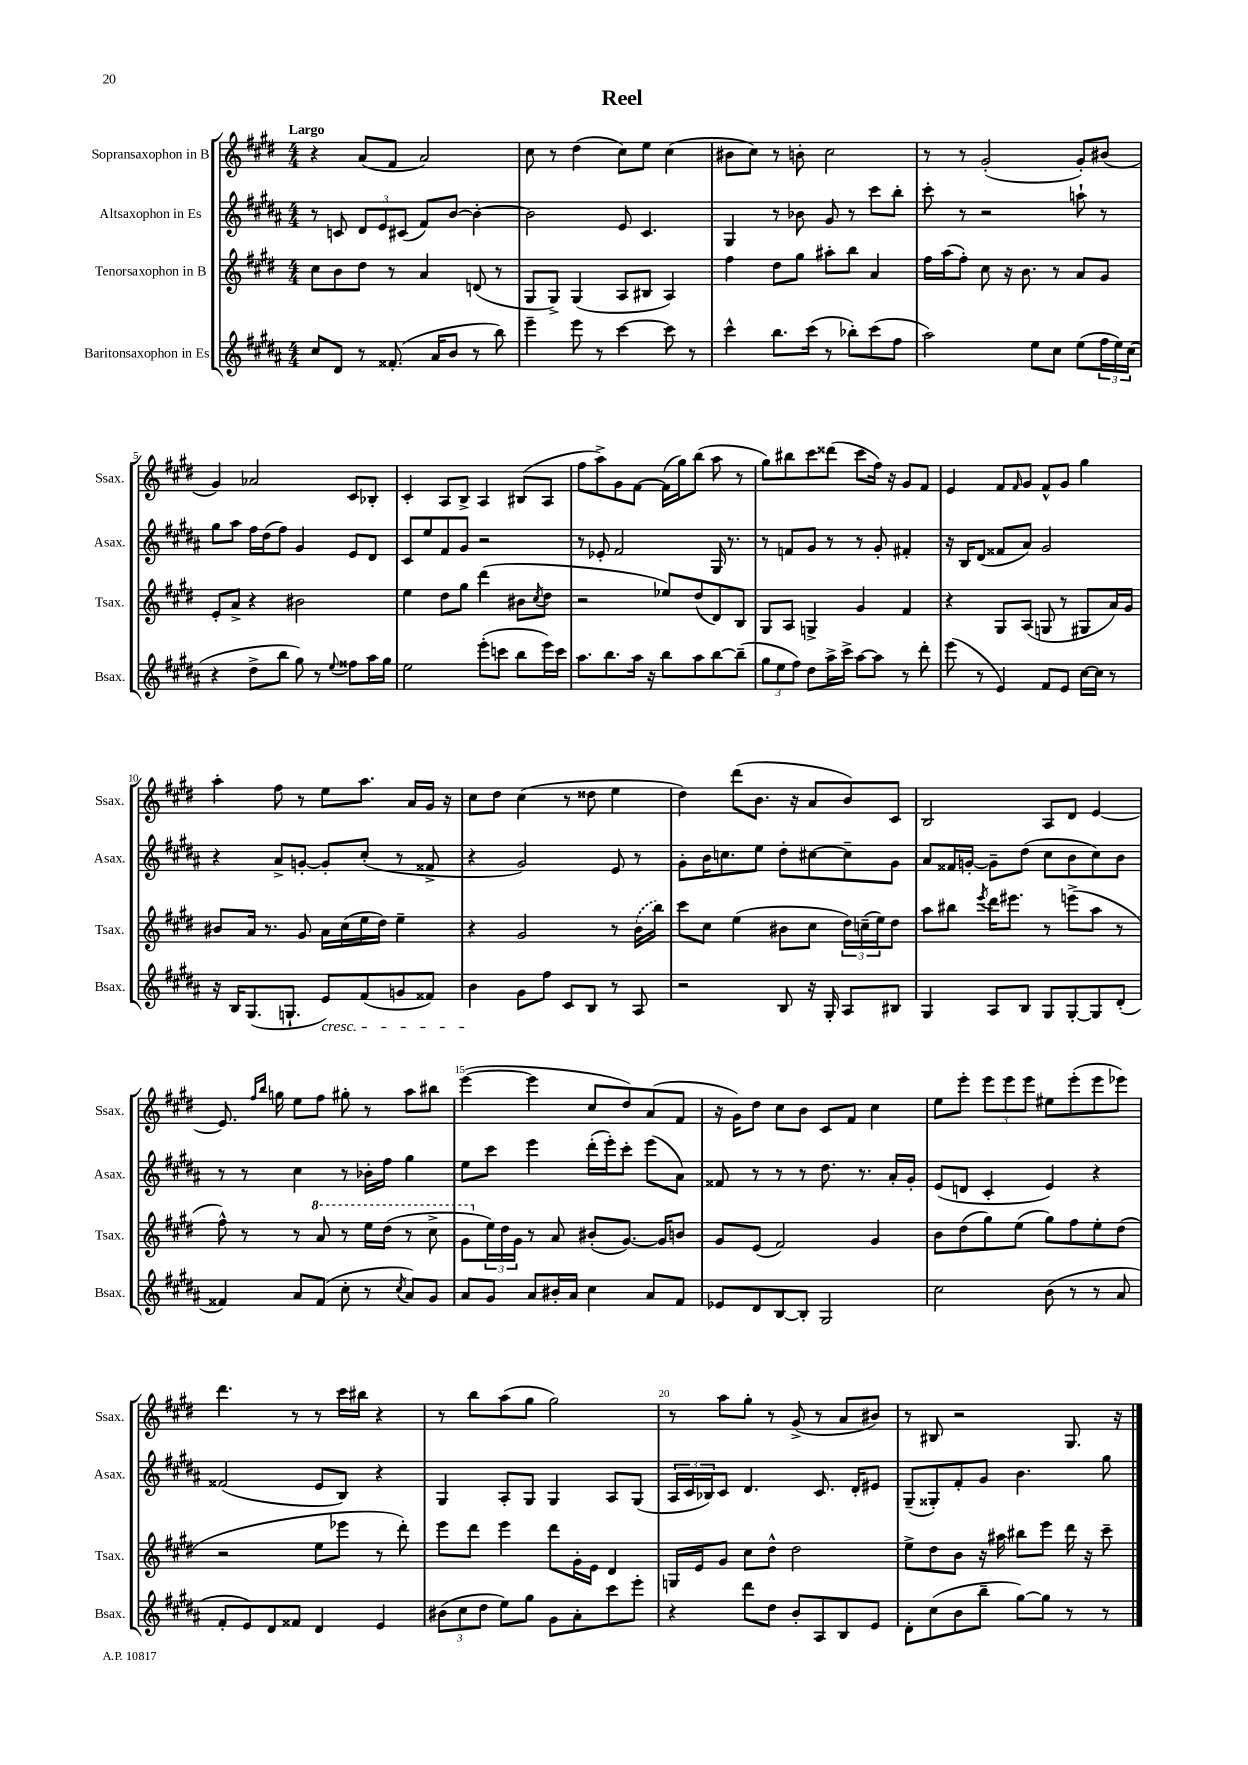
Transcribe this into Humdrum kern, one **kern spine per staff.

**kern	**kern	**kern	**kern
*staff4	*staff3	*staff2	*staff1
*clefG2	*clefG2	*clefG2	*clefG2
*k[f#c#g#d#a#]	*k[f#c#g#d#]	*k[f#c#g#d#a#]	*k[f#c#g#d#]
*M4/4	*M4/4	*M4/4	*M4/4
8cc#	8cc#	8r	4r
8d#	8b	8c	.
8r	8dd#	12d#	(8a
.	.	12e	.
(8.f##'	8r	.	8f#
.	.	(12c#	.
.	4a	8f#)	2a)
16a#	.	.	.
8b	.	[8b	.
8r	(8d	4b'_	.
8bb)	8r	.	.
=	=	=	=
4eee~	8G#	2b]	8cc#
.	8G#^)	.	8r
8eee	(4G#	.	(4dd#
8r	.	.	.
[4ccc#	8A	8e	8cc#)
.	8B#	4.c#	8ee
8ccc#]	4A)	.	(4cc#
8r	.	.	.
=	=	=	=
4ccc#^^	4ff#	4G#	8b#
.	.	.	8cc#)
8.bb	8dd#	8r	8r
.	8gg#	8b-	8b'
(16ccc#	.	.	.
8r	8aa#'	8g#	2cc#
8bb-')	8bb	8r	.
(8ccc#	4a	8ccc#	.
8ff#	.	8bb'	.
=	=	=	=
2aa#)	16ff#	8ccc#'	8r
.	(16aa	.	.
.	8ff#')	8r	8r
.	8cc#	2r	(2g#'
.	16r	.	.
.	8.b	.	.
8ee	.	.	.
8cc#	8r	.	.
(8ee	8a	8aa`	8g#')
24ff#	8g#	8r	(8b#
24ee)	.	.	.
(24cc#	.	.	.
=	=	=	=
4r	8e'	8gg#	4g#)
.	8a^	8aa#	.
8dd#^	4r	16ff#	2a-
.	.	(16dd#	.
8bb	.	8ff#)	.
8gg#)	2b#	4g#	.
8r	.	.	.
8qqee	.	.	.
8ff##	.	8e	8c#
16aa#	.	8d#	8B-'
16gg#	.	.	.
=	=	=	=
2ee	4ee	8c#	4c#'
.	.	8ee	.
.	8dd#	8f#	8A
.	8gg#	8g#	8B^
(8eee'	(4ddd#	2r	4A
8ccc	.	.	.
8bb	8b#	.	(8B#
.	8qcc#	.	.
16eee)	8dd#	.	8A
16ccc	.	.	.
=	=	=	=
8.aa#	2r	8r	8ff#
.	.	8e-'	8aa^)
8.bb	.	.	.
.	.	2f#	8g#
16aa#	.	.	[8f#
16r	.	.	.
8bb	8ee-)	.	(16f#]
.	.	.	16gg#)
8aa#	(8dd#	.	(8bb
[8bb	8d#)	16G#	8aa
.	.	8.r	.
(8bb~]	8B	.	8r
=	=	=	=
12gg#	8G#	8r	8gg#)
12ee	.	.	.
.	8A	8f	8bb#
12ff#)	.	.	.
8dd#	4G^	8g#	8ccc#
16aa#^	.	8r	(8ddd##
16ccc#^	.	.	.
[8aa#	4g#	8r	8ccc#
8aa#]	.	8g#'	16ff#)
.	.	.	16r
8r	4f#	4f#'	8g#
8ddd#'	.	.	8f#
=	=	=	=
(8eee	4r	16r	4e
.	.	16B	.
8r	.	(8d#	.
4e)	8G#	8f##	8f#
.	.	.	16qqf#
.	(8A	8a#)	8g#
8f#	8G	2g#	8f#^^
8e	8r	.	8g#
[16cc#	8G#	.	4gg#
16cc#]	.	.	.
8r	16a)	.	.
.	16g#	.	.
=	=	=	=
16r	8b#	4r	4aa'
16B	.	.	.
(8.G#	16a	.	.
.	8.r	.	.
.	.	8a#^	8ff#
8.G`	.	.	.
.	8g#	[8g'	8r
8e)	16a	8g']	8ee
.	(16cc#	.	.
(8f#	16ee	(8cc#'	8.aa
.	16dd#)	.	.
8g	4ee~	8r	.
.	.	.	16a
8f##)	.	8f##^	16g#
.	.	.	16r
=	=	=	=
4b	4r	4r	8cc#
.	.	.	8dd#
8g#	2g#	2g#)	(4cc#
8ff#	.	.	.
8c#	.	.	8r
8B	.	.	8dd##
8r	8r	8e	4ee
8A#	(16b	8r	.
.	16bb)	.	.
=	=	=	=
2r	8ccc#	8g#'	4dd#)
.	8cc#	16b	.
.	.	8.cc	.
.	(4ee	.	(8ddd#
.	.	8ee	8.b
8B	8b#	8dd#'	.
.	.	.	16r
16r	8cc#	[8cc#	8a
16G#'	.	.	.
8A#	24dd#)	8cc#~]	8b)
.	(24cc~	.	.
.	24ee)	.	.
8B#	8dd#	8g#	8c#
=	=	=	=
4G#	8aa	8a#	2B
.	8bb#	16f##	.
.	.	[16g'	.
.	8qeee	.	.
8A#	16ddd#	8g~]	.
.	8.eee#	.	.
8B	.	(8dd#	.
8G#	8r	8cc#	8A
[8G#'	(8eee^	8b	8d#
8G#]	8aa	8cc#)	[4e
(8d#'	8r	8b	.
=	=	=	=
4f##)	8ff#^^)	8r	8.e]
.	8r	8r	.
.	.	.	16qqff#
.	.	.	16qqbb
.	.	.	16gg
8a#	8r	4cc#	8ee
(8f##	8aa	.	8ff#
8cc#'	8r	8r	8gg#'
8r	16eee	16b-'	8r
.	(16ddd#	16ff#	.
8qcc#	.	.	.
8a#)	8r	4gg#	8aa
8g#	8ccc#^	.	8bb#
=	=	=	=
8a#	8gg#	8ee	([4eee
8g#	24ee)	8ccc#	.
.	24dd#	.	.
.	24g#	.	.
8a#	8r	4eee	4eee]
16b#'	8a	.	.
16a#	.	.	.
4cc#	(8b#'	(16ddd#'	8cc#
.	.	16eee')	.
.	[8.g#)	8ccc#'	8dd#)
8a#	.	(8eee	(8a
.	16g#]	.	.
8f#	8b	8a#)	8f#
=	=	=	=
8e-	8g#	8f##	16r
.	.	.	16g#)
8d#	(8e	8r	8dd#
[8B	2f#)	8r	8cc#
8B']	.	8r	8b
2G#	.	8.dd#	8c#
.	.	.	8f#
.	.	8.r	.
.	4g#	.	4cc#
.	.	16a#'	.
.	.	16g#'	.
=	=	=	=
2cc#	8b	(8e	8ee
.	(8dd#	8d	8eee'
.	8gg#)	4c#'	12eee
.	.	.	12eee
.	(8ee	.	.
.	.	.	12eee
(8b	8gg#)	4e)	8ee#
8r	8ff#	.	(8eee'
8r	8ee'	4r	8eee
8a#	(8dd#	.	8eee-)
=	=	=	=
8f#'	2r	(2f##	4.ddd#
8e)	.	.	.
8d#	.	.	.
8f##	.	.	8r
4d#	8ee	8e	8r
.	8eee-	8B)	16ccc#
.	.	.	16bb#
4e	8r	4r	4r
.	8ddd#')	.	.
=	=	=	=
(12b#	8eee	4G#	8r
12cc#	.	.	.
.	8ddd#	.	8bb
12dd#	.	.	.
8ee)	4eee	8A#'	(8aa
8gg#	.	8G#	8gg#
8g#	8ddd#	4G#	2gg#)
8a#'	16g#'	.	.
.	16e	.	.
8ccc#	4d#	8A#	.
8eee'	.	(8G#	.
=	=	=	=
4r	16G	24A#	8r
.	.	24c#	.
.	16e	.	.
.	.	24B-)	.
.	8g#	8c#	8aa
8ddd#	8cc#	4.d#	8gg#'
8dd#	8dd#^^	.	8r
8b'	2dd#	.	(8g#^
8A#	.	8.c#	8r
8B	.	.	8a
.	.	16d#'	.
8e	.	8e#	8b#)
=	=	=	=
8d#'	8ee^	(8G#~	8r
(8cc#	8dd#	8G##')	8B#
8b	8b	8f#'	2r
8bb~	16r	8g#	.
.	16aa#	.	.
[8gg#)	8bb#	4.b	.
8gg#]	8eee	.	.
8r	16ddd#	.	8.G#
.	16r	.	.
8r	8ccc#~	8gg#	.
.	.	.	16r
==	==	==	==
*-	*-	*-	*-
